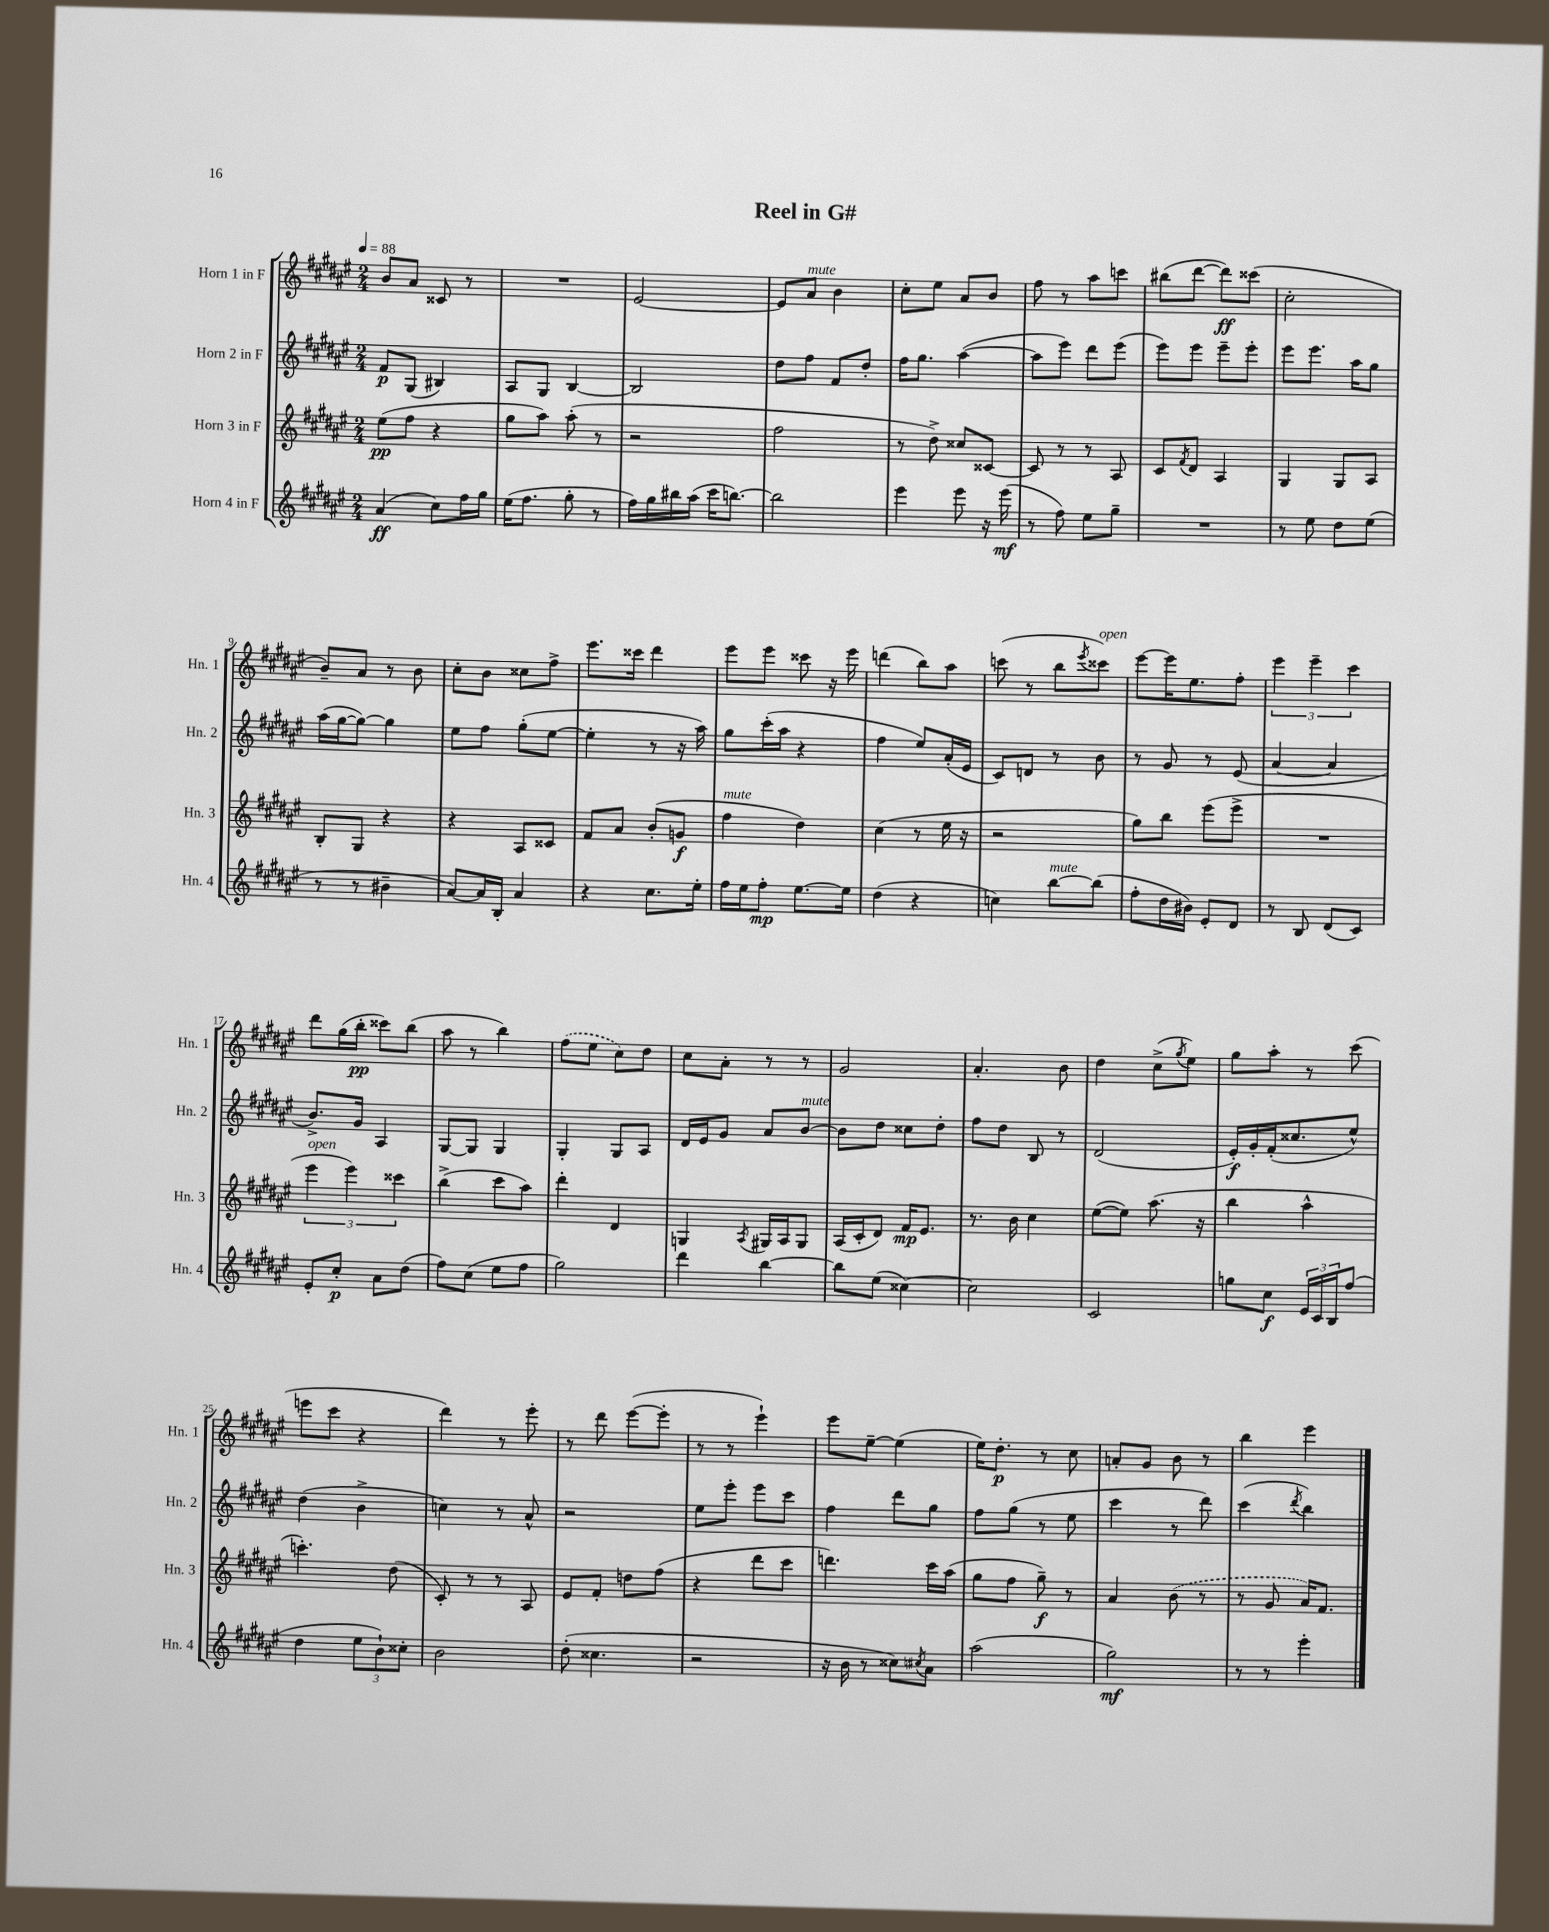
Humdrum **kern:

**kern	**dynam	**kern	**dynam	**kern	**dynam	**kern	**dynam
*part4	*part4	*part3	*part3	*part2	*part2	*part1	*part1
*staff4	*staff4	*staff3	*staff3	*staff2	*staff2	*staff1	*staff1
*I"Horn 4 in F	*	*I"Horn 3 in F	*	*I"Horn 2 in F	*	*I"Horn 1 in F	*
*I'Hn. 4	*	*I'Hn. 3	*	*I'Hn. 2	*	*I'Hn. 1	*
*clefG2	*	*clefG2	*	*clefG2	*	*clefG2	*
*k[f#c#g#d#a#e#]	*	*k[f#c#g#d#a#e#]	*	*k[f#c#g#d#a#e#]	*	*k[f#c#g#d#a#e#]	*
*M2/4	*	*M2/4	*	*M2/4	*	*M2/4	*
*MM88	*	*MM88	*	*MM88	*	*MM88	*
=1	=1	=1	=1	=1	=1	=1	=1
(4a#/	ff	(8ee#\L	pp	8f#/L	p	8b/L	.
.	.	8ff#\J	.	(8G#/J	.	8a#/J	.
8cc#\L)	.	4r	.	4B#X/)	.	8c##X/	.
16ff#\L	.	.	.	.	.	8r	.
16gg#\JJ	.	.	.	.	.	.	.
=2	=2	=2	=2	=2	=2	=2	=2
(16ee#\KL	.	8gg#\L	.	8A#/L	.	2r	.
8.ff#\J	.	.	.	.	.	.	.
.	.	8aa#\J)	.	8G#/J	.	.	.
8gg#'\	.	(8aa#'\	.	[4B/	.	.	.
8r	.	8r	.	.	.	.	.
=3	=3	=3	=3	=3	=3	=3	=3
16ff#\LL)	.	2r	.	2B/]	.	[2e#/	.
16gg#\	.	.	.	.	.	.	.
16bb#X\	.	.	.	.	.	.	.
(16aa#\JJ	.	.	.	.	.	.	.
16ccc#\KL	.	.	.	.	.	.	.
[8.bbn\J)	.	.	.	.	.	.	.
=4	=4	=4	=4	=4	=4	=4	=4
2bb\]	.	2ff#\	.	8dd#\L	.	8e#/L]	.
!	!	!	!	!	!	!LO:TX:a:i:t=mute	!
.	.	.	.	8ff#\J	.	8a#/J	.
.	.	.	.	8f#/L	.	4b\	.
.	.	.	.	8dd#'/J	.	.	.
=5	=5	=5	=5	=5	=5	=5	=5
4eee#\	.	8r	.	16ff#\KL	.	8cc#'\L	.
.	.	.	.	8.gg#\J	.	.	.
.	.	8dd#^\)	.	.	.	8ee#\J	.
8eee#\	.	8cc##X/L	.	([4aa#\	.	8a#/L	.
16r	.	[8c##X/J	.	.	.	8b/J	.
(16eee#\	mf	.	.	.	.	.	.
=6	=6	=6	=6	=6	=6	=6	=6
8r	.	8c##/]	.	8aa#\L]	.	8ff#\	.
8ff#\)	.	8r	.	8eee#\J)	.	8r	.
8ee#\L	.	8r	.	8ddd#\L	.	8aa#\L	.
8gg#~\J	.	8A#/	.	(8eee#\J	.	8cccn\J	.
=7	=7	=7	=7	=7	=7	=7	=7
2r	.	8c#/L	.	8eee#\L)	.	(8bb#X\L	.
.	.	8qf#/	.	.	.	.	.
.	.	8d#/J	.	8eee#\J	.	[8ddd#\J	.
.	.	4A#/	.	8eee#~\L	.	8ddd#\L])	ff
.	.	.	.	8eee#'\J	.	(8ccc##X\J	.
=8	=8	=8	=8	=8	=8	=8	=8
8r	.	4G#/	.	8eee#\L	.	2cc#'\	.
8ee#\	.	.	.	8.eee#\J	.	.	.
8dd#\L	.	8G#/L	.	.	.	.	.
.	.	.	.	16aa#\KL	.	.	.
(8ee#\J	.	8A#/J	.	8gg#\J	.	.	.
!!LO:LB:g=z
=9	=9	=9	=9	=9	=9	=9	=9
8r	.	8B'/L	.	(16aa#\LL	.	8b~/L)	.
.	.	.	.	[16gg#\J	.	.	.
8r	.	8G#/J	.	8gg#\J_)	.	8a#/J	.
4b#X~\	.	4r	.	4gg#\]	.	8r	.
.	.	.	.	.	.	8b\	.
=10	=10	=10	=10	=10	=10	=10	=10
[8a#/L)	.	4r	.	8ee#\L	.	8cc#'\L	.
16a#/L]	.	.	.	8ff#\J	.	8b\J	.
16B'/JJ	.	.	.	.	.	.	.
4a#/	.	8A#/L	.	(8gg#'\L	.	8cc##X\L	.
.	.	8c##X/J	.	[8ee#\J	.	8ff#^\J	.
=11	=11	=11	=11	=11	=11	=11	=11
4r	.	8f#/L	.	4ee#'\]	.	8.eee#\L	.
.	.	8a#/J	.	.	.	.	.
.	.	.	.	.	.	16ccc##X\Jk	.
8.cc#\L	.	(8b'/L	.	8r	.	4ddd#\	.
.	.	8gn/J	f	16r	.	.	.
16ee#'\Jk	.	.	.	16aa#\)	.	.	.
=12	=12	=12	=12	=12	=12	=12	=12
!	!	!LO:TX:a:i:t=mute	!	!	!	!	!
16ff#\LL	.	4ff#\	.	8gg#\L	.	8eee#\L	.
16ee#\J	.	.	.	.	.	.	.
8ff#'\J	mp	.	.	(16ccc#'\L	.	8eee#\J	.
.	.	.	.	16aa#\JJ	.	.	.
[8.ee#\L	.	4dd#\)	.	4r	.	8ccc##X\	.
.	.	.	.	.	.	16r	.
16ee#\Jk]	.	.	.	.	.	16eee#\	.
=13	=13	=13	=13	=13	=13	=13	=13
(4dd#\	.	(4cc#\	.	4ff#\	.	(4dddn\	.
4r	.	8r	.	8ee#/L)	.	8bb\L)	.
.	.	16ee#\	.	(16a#'/L	.	8aa#\J	.
.	.	16r	.	16e#/JJ	.	.	.
=14	=14	=14	=14	=14	=14	=14	=14
4ccn\)	.	2r	.	8c#/L)	.	(8cccn\	.
.	.	.	.	8dn/J	.	8r	.
!LO:TX:a:i:t=mute	!	!	!	!	!	!	!
[8bb\L	.	.	.	8r	.	8bb\L	.
.	.	.	.	.	.	8qeee#/	.
!	!	!	!	!	!	!LO:TX:a:i:t=open	!
(8bb\J]	.	.	.	8b\	.	8ccc##X\J)	.
=15	=15	=15	=15	=15	=15	=15	=15
8ff#'\L	.	8gg#\L)	.	8r	.	[8eee#\L	.
16dd#\L	.	8bb\J	.	8g#/	.	16eee#\K]	.
16b#X\JJ)	.	.	.	.	.	8.ee#\	.
8e#'/L	.	(8eee#\L	.	8r	.	.	.
8d#/J	.	8eee#^\J	.	(8e#/	.	8ff#'\J	.
=16	=16	=16	=16	=16	=16	=16	=16
8r	.	2r	.	[4a#/	.	6eee#\	.
8B/	.	.	.	.	.	.	.
.	.	.	.	.	.	6eee#~\	.
(8d#/L	.	.	.	4a#/]	.	.	.
.	.	.	.	.	.	6ccc#\	.
8c#/J)	.	.	.	.	.	.	.
!!LO:LB:g=z
=17	=17	=17	=17	=17	=17	=17	=17
!	!	!LO:TX:a:i:t=open	!	!	!	!	!
8e#'/L	.	6eee#\	.	8.b^/L)	.	8ddd#\L	.
8cc#'/J	p	.	.	.	.	(16gg#\L	.
.	.	6eee#\)	.	.	.	.	.
.	.	.	.	16g#/Jk	.	16bb'\JJ	pp
8a#\L	.	.	.	4A#/	.	8ccc##X\L)	.
.	.	6ccc##X\	.	.	.	.	.
(8dd#\J	.	.	.	.	.	(8bb\J	.
=18	=18	=18	=18	=18	=18	=18	=18
8ff#\L)	.	(4bb^\	.	[8G#/L	.	8aa#\	.
(8cc#\J	.	.	.	8G#/J]	.	8r	.
8ee#\L	.	8ccc#\L	.	4G#/	.	4bb\)	.
8ff#\J	.	8aa#\J)	.	.	.	.	.
=19	=19	=19	=19	=19	=19	=19	=19
2gg#\)	.	4ddd#'\	.	4G#'/	.	(8ff#\L	.
.	.	.	.	.	.	8ee#\J	.
.	.	4d#/	.	8G#/L	.	8cc#\L)	.
.	.	.	.	8A#/J	.	8dd#\J	.
=20	=20	=20	=20	=20	=20	=20	=20
4ddd#\	.	4Gn/	.	16d#/LL	.	8cc#\L	.
.	.	.	.	16e#/J	.	.	.
.	.	.	.	8g#/J	.	8a#'\J	.
.	.	8qA#/	.	.	.	.	.
[4bb\	.	16G#X/LL	.	8a#/L	.	8r	.
.	.	16A#/J	.	.	.	.	.
!	!	!	!	!LO:TX:a:i:t=mute	!	!	!
.	.	8G#/J	.	[8b/J	.	8r	.
=21	=21	=21	=21	=21	=21	=21	=21
8bb\L]	.	(16A#/LL	.	8b\L]	.	2g#/	.
.	.	16c#'/J	.	.	.	.	.
(8ee#\J	.	8d#/J)	.	8dd#\J	.	.	.
[4cc##X\)	.	16f#/KL	mp	8cc##X\L	.	.	.
.	.	8.e#/J	.	.	.	.	.
.	.	.	.	8dd#'\J	.	.	.
=22	=22	=22	=22	=22	=22	=22	=22
2cc##\]	.	8.r	.	8ff#\L	.	4.a#'/	.
.	.	.	.	8dd#\J	.	.	.
.	.	16b\	.	.	.	.	.
.	.	4cc#\	.	8B/	.	.	.
.	.	.	.	8r	.	8b\	.
=23	=23	=23	=23	=23	=23	=23	=23
2c#/	.	([8ee#\L	.	(2d#/	.	4dd#\	.
.	.	8ee#\J])	.	.	.	.	.
.	.	(8.aa#\	.	.	.	(8cc#^\L	.
.	.	.	.	.	.	8qgg#/	.
.	.	.	.	.	.	8ee#\J)	.
.	.	16r	.	.	.	.	.
=24	=24	=24	=24	=24	=24	=24	=24
8ggn\L	.	4bb\	.	16e#'/LL)	f	8gg#\L	.
.	.	.	.	16g#'/	.	.	.
8cc#\J	f	.	.	(16f#'/J	.	8aa#'\J	.
.	.	.	.	8.cc##X/	.	.	.
24e#/LL	.	4aa#^^\	.	.	.	8r	.
24c#/	.	.	.	.	.	.	.
24B/J	.	.	.	.	.	.	.
(8ff#/J	.	.	.	8ee#^^/J)	.	(8ccc#\	.
!!LO:LB:g=z
=25	=25	=25	=25	=25	=25	=25	=25
4dd#\	.	4.cccn'\)	.	(4dd#\	.	8eeen\L	.
.	.	.	.	.	.	8ccc#\J	.
12ee#\L	.	.	.	4b^\	.	4r	.
12b`\)	.	.	.	.	.	.	.
.	.	(8dd#\	.	.	.	.	.
12cc##X'\J	.	.	.	.	.	.	.
=26	=26	=26	=26	=26	=26	=26	=26
2b\	.	8c#'/)	.	4ccn\)	.	4ddd#\)	.
.	.	8r	.	.	.	.	.
.	.	8r	.	8r	.	8r	.
.	.	8A#/	.	8a#^^/	.	8eee#'\	.
=27	=27	=27	=27	=27	=27	=27	=27
(8dd#'\	.	8e#/L	.	2r	.	8r	.
4.cc##X\	.	8f#'/J	.	.	.	8ddd#\	.
.	.	8ddn\L	.	.	.	([8eee#\L	.
.	.	(8ff#\J	.	.	.	8eee#'\J]	.
=28	=28	=28	=28	=28	=28	=28	=28
2r	.	4r	.	8ee#\L	.	8r	.
.	.	.	.	8eee#'\J	.	8r	.
.	.	8ddd#\L	.	8eee#\L	.	4eee#`\)	.
.	.	8ccc#\J	.	8ccc#\J	.	.	.
=29	=29	=29	=29	=29	=29	=29	=29
16r	.	4.dddn\)	.	4ff#\	.	8eee#\L	.
16b\	.	.	.	.	.	.	.
8r	.	.	.	.	.	[8ee#~\J	.
8cc##X\L)	.	.	.	8ddd#\L	.	(4ee#\]	.
8qcc#X/	.	.	.	.	.	.	.
8a#\J	.	16ccc#\LL	.	8gg#\J	.	.	.
.	.	(16aa#\JJ	.	.	.	.	.
=30	=30	=30	=30	=30	=30	=30	=30
(2aa#\	.	8gg#\L	.	8ff#\L	.	16ee#\KL)	.
.	.	.	.	.	.	8.dd#'\J	p
.	.	8ff#\J	.	(8gg#\J	.	.	.
.	.	8gg#~\)	f	8r	.	8r	.
.	.	8r	.	8ee#\	.	8cc#\	.
=31	=31	=31	=31	=31	=31	=31	=31
2gg#\)	mf	4a#/	.	4ccc#\	.	8an'/L	.
.	.	.	.	.	.	8g#/J	.
.	.	(8b\	.	8r	.	8b\	.
.	.	8r	.	8ddd#\)	.	8r	.
=32	=32	=32	=32	=32	=32	=32	=32
8r	.	8r	.	(4ccc#\	.	4bb\	.
8r	.	8g#/	.	.	.	.	.
.	.	.	.	8qddd#/	.	.	.
4eee#'\	.	16a#/KL)	.	4bb\)	.	4eee#\	.
.	.	8.f#/J	.	.	.	.	.
==	==	==	==	==	==	==	==
*-	*-	*-	*-	*-	*-	*-	*-
